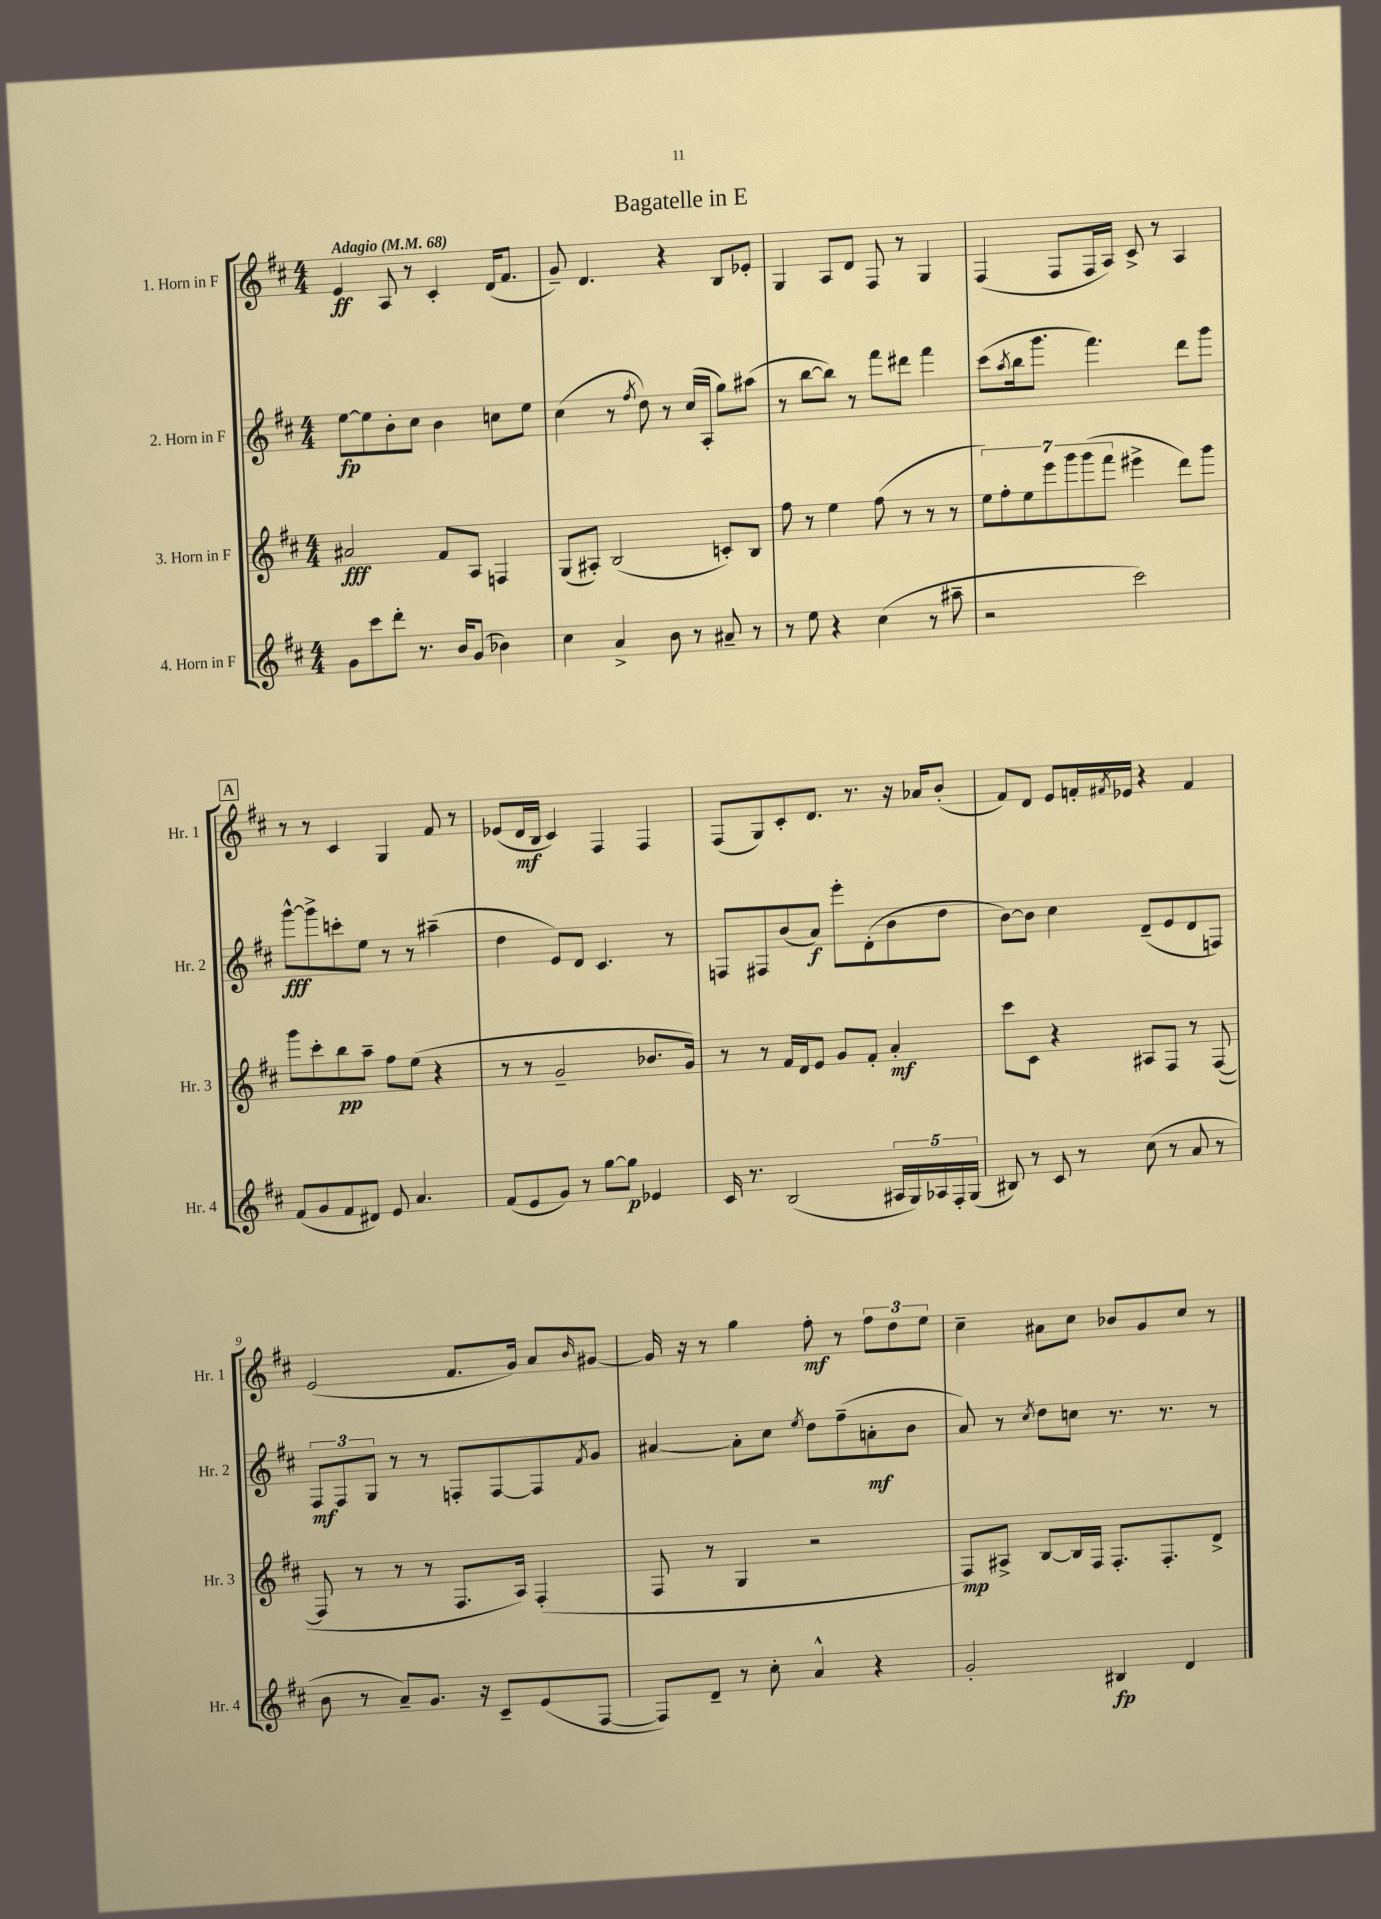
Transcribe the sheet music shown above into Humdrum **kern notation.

**kern	**kern	**kern	**kern
*staff4	*staff3	*staff2	*staff1
*clefG2	*clefG2	*clefG2	*clefG2
*k[f#c#]	*k[f#c#]	*k[f#c#]	*k[f#c#]
*M4/4	*M4/4	*M4/4	*M4/4
*MM68	*MM68	*MM68	*MM68
8g\L	2a#/	[8ee\L	4e/
8ccc#\	.	8ee\]	.
8ddd'\J	.	8b'\	8A/
8.r	.	8cc#\J	8r
.	8f#/L	4b\	4c#'/
16b/LK	.	.	.
(8g/J	8A/J	.	.
4b-\)	4F/	8cc\L	(16d/LK
.	.	.	8.f#/J
.	.	8ee\J	.
=	=	=	=
4cc#\	(8G/L	(4cc#\	8g~/)
.	8A#'/J)	.	4.d/
4a^/	(2B/	8r	.
.	.	8qff#/	.
.	.	8dd\)	.
8b\	.	8r	4r
8r	.	(16cc#/LL	.
.	.	16A'/JJ	.
8a#~/	8c'/L)	8gg\L)	8B/L
8r	8B/J	(8aa#\J	8e-'/J
=	=	=	=
8r	8ff#\	8r	4G/
8ee\	8r	[8bb\L	.
4r	4ee\	8bb\]J)	8A/L
.	.	8r	8d/J
(4cc#\	(8ff#\	8fff#\L	8F#/
.	8r	8ddd#\J	8r
8r	8r	4fff#\	4G/
8aa#~\	8r	.	.
=	=	=	=
2r	14ee\L)	(8ccc#\L	(4F#/
.	14ff#'\	.	.
.	.	8qaa/	.
.	.	16bb\k	.
.	14ee\	.	.
.	.	8.ggg\J	.
.	14eee\	.	.
.	.	.	8F#/L
.	14ggg\	.	.
.	(14ggg\	.	.
.	.	4.fff#\)	16F#/L
.	14fff#\J	.	.
.	.	.	16A/JJ)
2ccc#\)	4eee#^\	.	8c#^/
.	.	.	8r
.	8ddd\L)	8ddd\L	4A/
.	8ggg\J	8ggg\J	.
=	=	=	=
(8f#/L	8ggg\L	[8ggg^^\L	8r
8g/	8ccc#'\	8ggg^\]	8r
8f#/	8bb\	8ccc'\	4c#/
8d#/J)	8aa~\J	8ee\J	.
8e/	8ff#\L	8r	4G/
4.a/	(8ee\J	8r	.
.	4r	(4aa#~\	8f#/
.	.	.	8r
=	=	=	=
(8f#/L	8r	4dd\	(8e-/L
8e/	8r	.	16d/L
.	.	.	16B/JJ
8g/J)	2g~/	8e/L)	4c#/)
8r	.	8d/J	.
[8gg\L	.	4.c#/	4F#/
8gg\]J	.	.	.
4e-/	8.b-/L	.	4F#/
.	.	8r	.
.	16g/Jk)	.	.
=	=	=	=
16c#/	8r	8F/L	(8F#/L
8.r	.	.	.
.	8r	8F#/	8G/)
(2B/	16f#/LL	(8b/	8c#'/
.	16d/J	.	.
.	8e/J	8a/J)	8.d/J
.	8g/L	8eee'\L	.
.	.	.	8.r
.	8f#'/J	(8d'\	.
20A#/LL	4a'/	8b\	16r
20G/)	.	.	.
.	.	.	16a-/LK
20A-/	.	.	.
.	.	8dd\J	(8b'/J
20F#'/	.	.	.
(20G/JJ	.	.	.
=	=	=	=
8B#/)	8ccc#\L	[8b\L)	8f#/L)
8r	8c#\J	8b\]J	8d/J
8c#/	4r	4cc#\	8e/L
8r	.	.	16f'/L
.	.	.	8qf#/
.	.	.	16e-/JJ
(8cc#\	8A#/L	(8d~/L	4r
8r	8F#/J	8e/	.
8a/	8r	8d/	4f#/
8r	([8F#/	8F/J)	.
=	=	=	=
8b\	8F#/]	12F#/L	(2e/
.	.	12F#/	.
8r	8r	.	.
.	.	12G/J	.
8a~/L)	8r	8r	.
8.g/J	8r	8r	.
.	8.F#/L	8F'/L	8.f#/L
16r	.	.	.
8c#~/L	.	[8F/	.
.	16A/Jk)	.	16g/Jk)
(8e/	(4F#'/	8F/]	8a/L
.	.	8qf#/	16qqb/
[8F#/J	.	8g/J	[8g#/J
=	=	=	=
8F#/]L)	8F#/	[4a#/	16g#/]
.	.	.	16r
8d~/J	8r	.	8r
8r	4G/	8a#'\]L	4gg\
8cc#'\	.	8cc#\J	.
.	.	8qee/	.
4a^^/	2r	8dd\L	8ff#'\
.	.	(8ff#~\	8r
4r	.	8a'\	12ff#\L
.	.	.	12dd\
.	.	8b\J	.
.	.	.	12ee\J
=	=	=	=
2g'/	8F#/L)	8a/)	4cc#~\
.	8A#^/J	8r	.
.	.	8qcc#/	.
.	[8B/L	8dd\L	8a#\L
.	16B/]L	8cc\J	8cc#\J
.	16F#/JJ	.	.
4B#/	8.F#'/L	8.r	8b-/L
.	.	.	8g/
.	8.F#'/	8.r	.
4d/	.	.	8cc#/J
.	8d^/J	8r	8r
==	==	==	==
*-	*-	*-	*-
